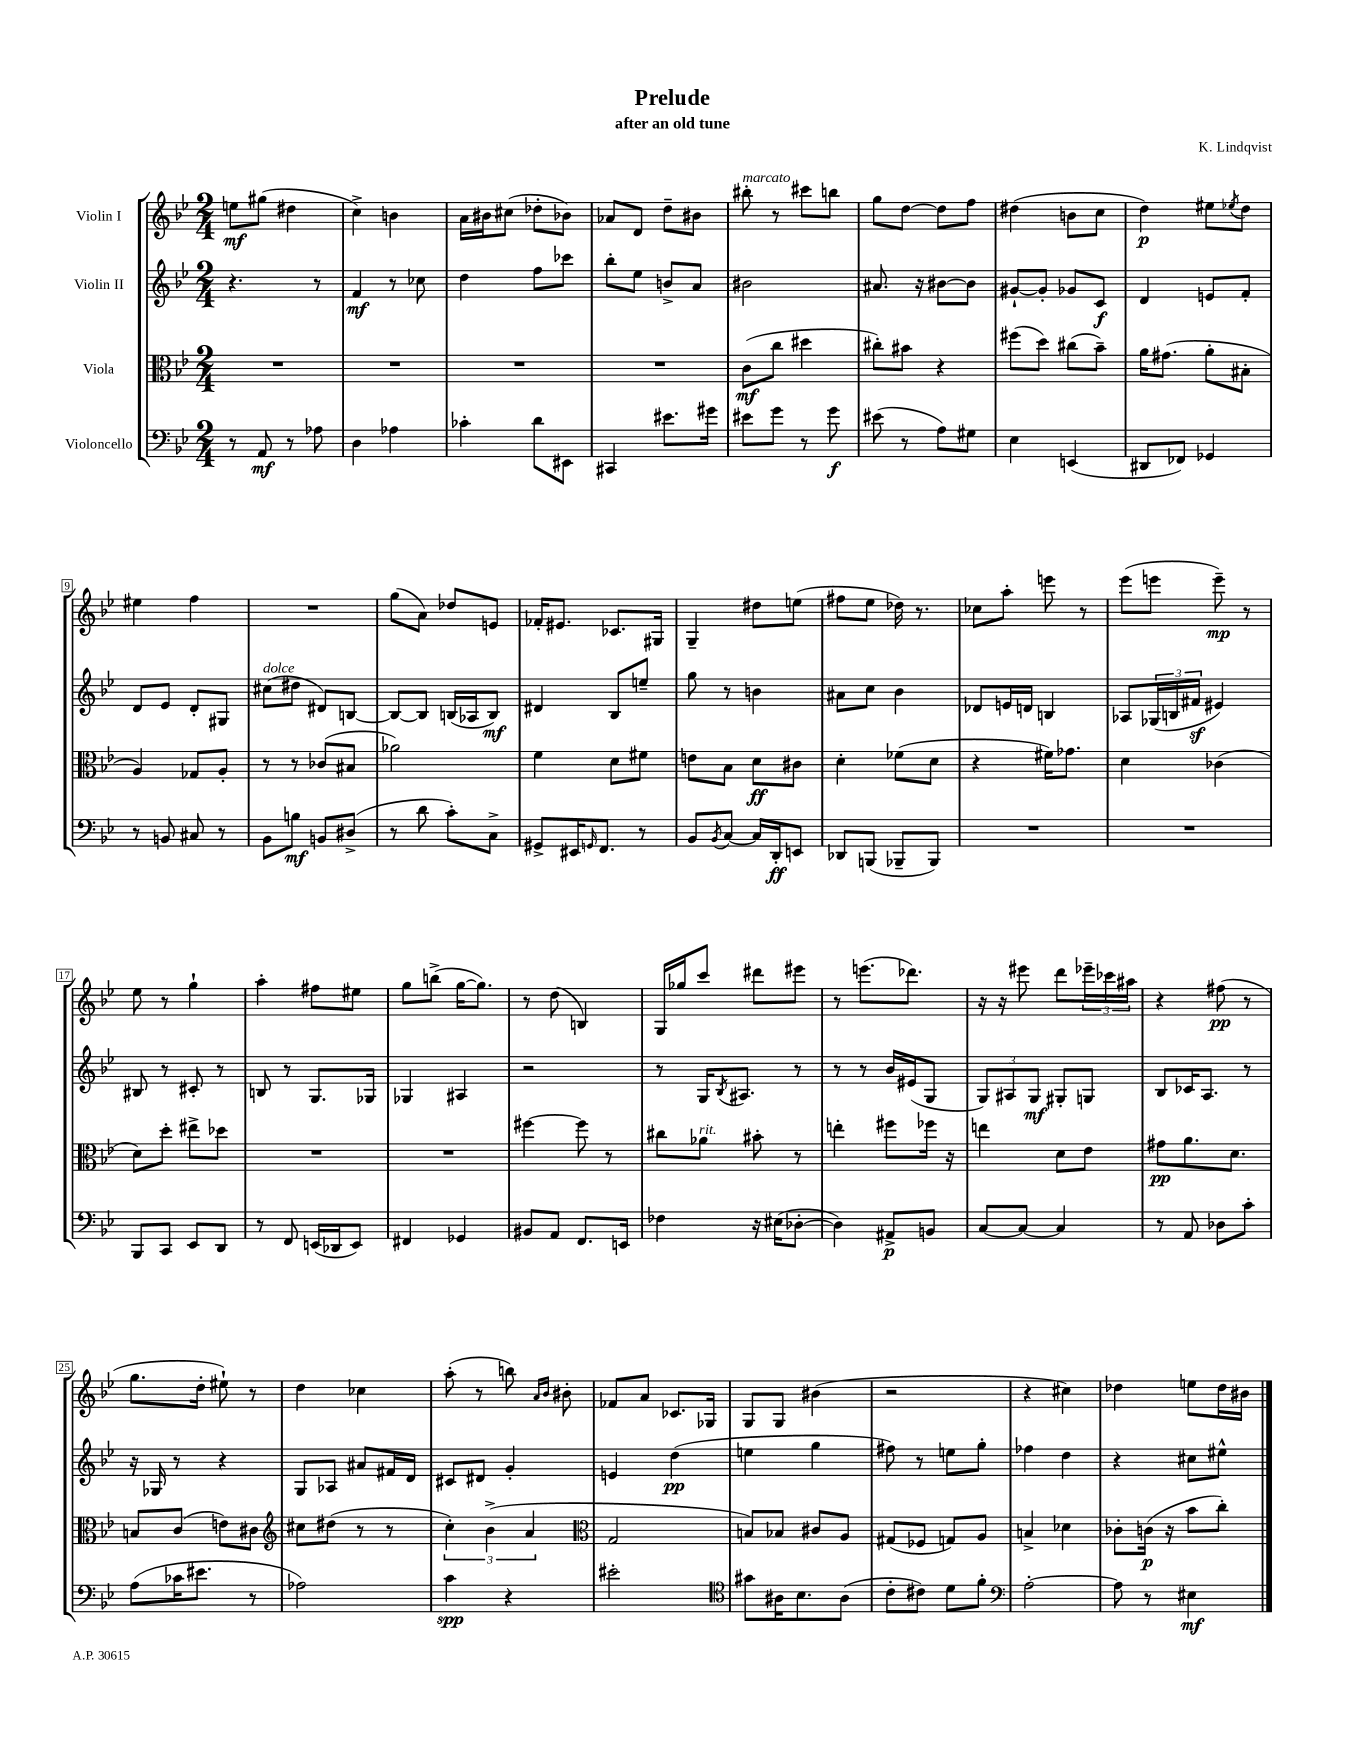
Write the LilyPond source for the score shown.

\header { title = "Prelude" composer = "K. Lindqvist" subtitle = "after an old tune" }
<<
\new StaffGroup <<
\new Staff = "s0" \with { instrumentName = "Violin I" } {
    \clef treble \key bes \major \numericTimeSignature \time 2/4
    e''8\mf gis''8( dis''4 |
    c''4->) b'4 |
    a'16 bis'16 cis''8( des''8-. bes'8) |
    aes'8 d'8 d''8-- bis'8 |
    bis''8-.^\markup { \italic "marcato" } r8 cis'''8 b''8 |
    g''8 d''8~ d''8 f''8 |
    dis''4( b'8 c''8 |
    d''4\p) eis''8 \acciaccatura { ees''8 } d''8 |
    eis''4 f''4 |
    R2 |
    g''8( a'8) des''8 e'8 |
    fes'16-. eis'8. ces'8. gis16 |
    g4-- dis''8 e''8( |
    fis''8 ees''8 des''16) r8. |
    ces''8 a''8-. e'''8 r8 |
    ees'''8( e'''8 e'''8--\mp) r8 |
    ees''8 r8 g''4-! |
    a''4-. fis''8 eis''8 |
    g''8 b''8->( g''16~ g''8.) |
    r8 d''8( b4) |
    g16 ges''16 c'''8 dis'''8 eis'''8 |
    r8 e'''8.( des'''8.) |
    r16 r16 eis'''8 d'''8 \tuplet 3/2 { ees'''16-- ces'''16 ais''16 } |
    r4 fis''8\pp( r8 |
    g''8. d''16-. eis''8-!) r8 |
    d''4 ces''4 |
    a''8-.( r8 b''8) \grace { a'16 bes'16 } bis'8-. |
    fes'8 a'8 ces'8. ges16 |
    g8 g8 bis'4( |
    r2 |
    r4 cis''4) |
    des''4 e''8 des''16 bis'16 \bar "|." |
}
\new Staff = "s1" \with { instrumentName = "Violin II" } {
    \clef treble \key bes \major \numericTimeSignature \time 2/4
    r4. r8 |
    f'4\mf r8 ces''8 |
    d''4 f''8 ces'''8 |
    bes''8-. ees''8 b'8-> a'8 |
    bis'2 |
    ais'8. r16 bis'8~ bis'8 |
    gis'8~-! gis'8-. ges'8 c'8\f |
    d'4 e'8 f'8-. |
    d'8 ees'8 d'8-. gis8 |
    cis''8^\markup { \italic "dolce" }( dis''8 dis'8) b8~ |
    b8~ b8 b16( aes16 b8\mf) |
    dis'4 bes8 e''8-- |
    g''8 r8 b'4 |
    ais'8 c''8 bes'4 |
    des'8 e'16 d'16 b4 |
    aes8 \tuplet 3/2 { ges16( b16 fis'16\sf } eis'4) |
    bis8 r8 cis'8-. r8 |
    b8 r8 g8. ges16 |
    ges4 ais4 |
    r2 |
    r8 g16 \acciaccatura { bes8 } ais8. r8 |
    r8 r8 bes'16 eis'16( g8 |
    \tuplet 3/2 { g8) ais8 g8\mf } gis8-. g8 |
    bes8 ces'16 a8. r8 |
    r16 ges16 r8 r4 |
    g8 aes8 ais'8 fis'16 d'16 |
    cis'8 dis'8 g'4-. |
    e'4 d''4\pp( |
    e''4 g''4 |
    fis''8) r8 e''8 g''8-. |
    fes''4 d''4 |
    r4 cis''8 eis''8-^ \bar "|." |
}
\new Staff = "s2" \with { instrumentName = "Viola" } {
    \clef alto \key bes \major \numericTimeSignature \time 2/4
    R2 |
    R2 |
    R2 |
    R2 |
    c'8\mf( c''8 dis''4 |
    cis''8-.) bis'8 r4 |
    fis''8( d''8) cis''8( bes'8--) |
    a'16 gis'8.( a'8-. bis8-. |
    a4) ges8 a8-. |
    r8 r8 ces'8( bis8 |
    aes'2) |
    f'4 d'8 fis'8 |
    e'8 bes8 d'8\ff cis'8 |
    d'4-. fes'8( d'8 |
    r4 fis'16) ges'8. |
    d'4 ces'4( |
    d'8) d''8-. eis''8-> des''8 |
    R2 |
    R2 |
    fis''4~ fis''8 r8 |
    cis''8 aes'8^\markup { \italic "rit." } bis'8-. r8 |
    e''4-. fis''8 fes''16 r16 |
    e''4 d'8 ees'8 |
    gis'8\pp a'8. d'8. |
    b8 c'8( e'8) cis'8 |
    \clef treble cis''8 dis''8( r8 r8 |
    \tuplet 3/2 { c''4-.) bes'4->( a'4 } |
    \clef alto g2 |
    b8) bes8 cis'8 a8 |
    gis8( fes8 g8) a8 |
    b4-> des'4 |
    ces'8-. c'16\p( r16 bes'8 c''8-.) \bar "|." |
}
\new Staff = "s3" \with { instrumentName = "Violoncello" } {
    \clef bass \key bes \major \numericTimeSignature \time 2/4
    r8 a,8\mf r8 aes8 |
    d4 aes4 |
    ces'4-. d'8 eis,8 |
    cis,4 eis'8. gis'16 |
    eis'8 g'8 r8 g'8\f |
    eis'8( r8 a8) gis8 |
    ees4 e,4( |
    dis,8 fes,8) ges,4 |
    r8 b,8 cis8 r8 |
    bes,8 b8\mf b,8 dis8->( |
    r8 d'8 c'8-.) c8-> |
    gis,8-> eis,16 \grace { g,16 } f,8. r8 |
    bes,8 \acciaccatura { bes,8 } c8~ c16 d,16-.\ff e,8 |
    des,8 b,,8( bes,,8-- bes,,8) |
    R2 |
    R2 |
    bes,,8 c,8 ees,8 d,8 |
    r8 f,8 e,16( des,16 e,8) |
    fis,4 ges,4 |
    bis,8 a,8 f,8. e,16 |
    fes4 r16 eis16( des8~-. |
    des4) ais,8->\p b,8 |
    c8~ c8~ c4 |
    r8 a,8 des8 c'8-. |
    a8( ces'16 eis'8. r8 |
    aes2) |
    c'4\spp r4 |
    eis'2-. |
    \clef tenor gis'8 ais16 bes8. ais8( |
    c'8-. cis'8) d'8 f'8-. |
    \clef bass a2~-. |
    a8 r8 eis4\mf \bar "|." |
}
>>
>>
\layout { \context { \Score \override BarNumber.stencil = #(make-stencil-boxer 0.1 0.3 ly:text-interface::print) } }
